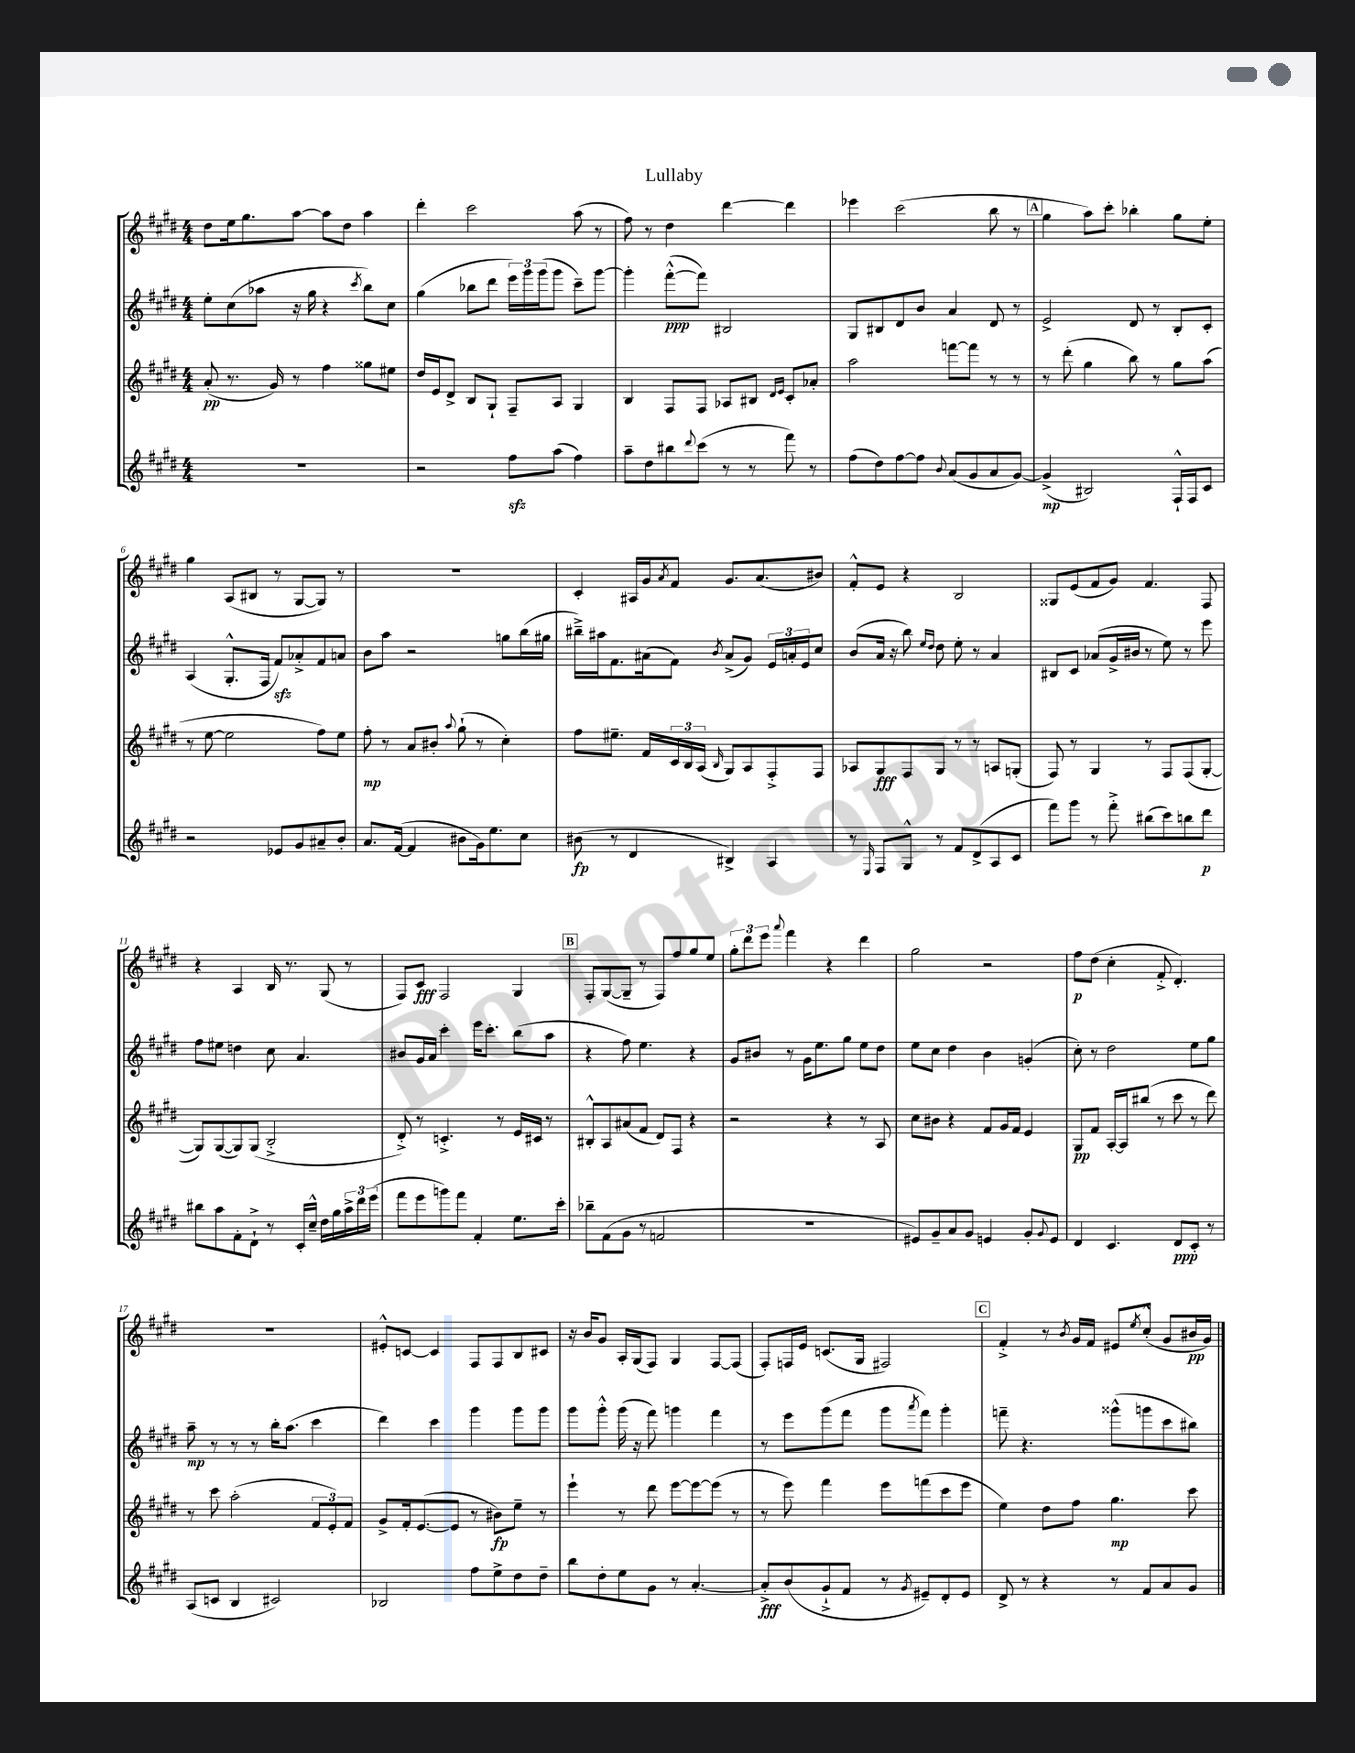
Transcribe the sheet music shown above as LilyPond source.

\header { title = "Lullaby" }
<<
\new StaffGroup <<
\new Staff = "s0" {
    \clef treble \key e \major \numericTimeSignature \time 4/4
    dis''8 e''16 gis''8. a''8~ a''8 dis''8 a''4 |
    dis'''4-. cis'''2 a''8( r8 |
    fis''8) r8 dis''4 dis'''4~ dis'''4 |
    ees'''4 cis'''2( b''8 r8 |
    \mark \markup { \box "A" } gis''4 a''8) cis'''8-. bes''4-. gis''8 e''8-. |
    gis''4 a8( bis8 r8 gis8~ gis8) r8 |
    R1 |
    cis'4-. ais16 gis'16 \acciaccatura { a'8 } fis'8 gis'8. a'8.( bis'8) |
    fis'8-.-^ e'8 r4 b2 |
    gisis8 e'8( fis'8 gis'8) fis'4. fis8 |
    r4 a4 b16 r8. gis8( r8 |
    fis8) cis'8\fff fis2 gis4 |
    \mark \markup { \box "B" } fis8-. gis8~( gis8-- r8 fis8) fis''8 gis''8 e''8 |
    \tuplet 3/2 { gis''8-. dis'''8 e'''8 } \appoggiatura { a'''8 } fis'''4 r4 dis'''4 |
    gis''2 r2 |
    fis''8\p dis''8( cis''4-. fis'8-.-> dis'4.-.) |
    R1 |
    eis'8-.-^ c'8~ c'4 fis8 fis8 b8 cis'8 |
    r16 b'16 gis'8 a16-. gis16( fis8) gis4 fis8~ fis8( |
    fis8-.) f16 e'16 c'8.( gis16 fis2) |
    \mark \markup { \box "C" } fis'4-.-> r8 \acciaccatura { b'8 } gis'16 fis'16 eis'8 \acciaccatura { e''8 } cis''8-.-^( gis'8 bis'16\pp gis'16) \bar "|." |
}
\new Staff = "s1" {
    \clef treble \key e \major \numericTimeSignature \time 4/4
    e''8-. cis''8( aes''8 r16 gis''16 r4 \acciaccatura { cis'''8 } b''8) cis''8 |
    gis''4( bes''8 dis'''8 \tuplet 3/2 { e'''16) gis'''16 gis'''16( } gis'''8 cis'''8--) gis'''8~ |
    gis'''4-. fis'''8~-.-^\ppp( fis'''8) bis2 |
    gis8 bis8 dis'8 b'8 a'4 dis'8 r8 |
    \mark \markup { \box "A" } e'2-> dis'8 r8 b8-. cis'8-. |
    a4( gis8.-.-^ fis16 fis'8\sfz) aes'8-.-> fis'8 a'8 |
    b'8 a''8 r2 g''8 b''16( gis''16 |
    bis''16--->) ais''16 fis'8. ais'16( fis'8) \acciaccatura { b'8 } ais'8->( gis'8) \tuplet 3/2 { e'16 a'16-. e'16 } cis''8 |
    b'8( a'16 r16 b''8) \grace { e''16 dis''16 } dis''8 e''8-. r8 a'4 |
    bis8 cis'8 aes'8( gis'16-> bis'16 r8 e''8) r8 e'''8 |
    fis''8 eis''8 d''4 cis''8 a'4. |
    bis'8 gis'16 a'16 cis'''4-. e'''16 cis'''8.-. b''8( a''8 |
    \mark \markup { \box "B" } r4 fis''8) e''4. r4 |
    gis'8 bis'8 r8 gis'16 e''8. gis''8 e''8 dis''8 |
    e''8 cis''8 dis''4 b'4 g'4-.( |
    cis''8-.) r8 dis''2 e''8 gis''8 |
    a''8--\mp r8 r8 r8 b''16-. a''8.( cis'''4 |
    dis'''4) cis'''4 gis'''4 gis'''8 gis'''8 |
    gis'''8 gis'''8-.-^ gis'''16( r16 fis'''8) g'''4 fis'''4 |
    r8 e'''8 gis'''8( fis'''8 gis'''8 \acciaccatura { a'''8 } fis'''8) gis'''4-. |
    \mark \markup { \box "C" } f'''8-- r4. gisis'''8-^( g'''8 cis'''8 bis''8) \bar "|." |
}
\new Staff = "s2" {
    \clef treble \key e \major \numericTimeSignature \time 4/4
    a'8-.\pp( r8. gis'16) r8 fis''4 gisis''8 eis''8 |
    dis''16 e'16 dis'8-> b8 gis8-! fis8-- a8 gis4 |
    b4 fis8 fis8 aes8 bis8 \grace { dis'16 e'16 } cis'8-. aes'8-. |
    a''2 f'''8~ f'''8 r8 r8 |
    \mark \markup { \box "A" } r8 dis'''8-.( gis''4 b''8) r8 gis''8 a''8( |
    r8 e''8~ e''2 fis''8) e''8 |
    fis''8-.\mp r8 a'8 bis'8-. \appoggiatura { a''8 } gis''8-!( r8 cis''4-.) |
    fis''8 eis''8.-- fis'16 \tuplet 3/2 { cis'16 b16 a16( } \grace { b16 } gis8) a8 fis8-.-> fis8 |
    aes8 gis8\fff fis8 gis8 r8 r8 a8 g8-.( |
    fis8) r8 gis4 r8 fis8 fis8( gis8~-. |
    gis8) gis8~( gis8) gis8( b2-.-> |
    dis'8-.->) r8 c'4.-.-> r8 e'16 cis'16 r8 |
    \mark \markup { \box "B" } bis8-.-^ a8 ais'8( fis'8 dis'8) fis8 r4 |
    r2 r4 r8 a8 |
    cis''8 bis'8 r4 fis'8 gis'16 fis'16 e'4 |
    gis8\pp fis'8 a16~-. a16 bis''8( r8 cis'''8 r8 dis'''8) |
    r8 cis'''8 a''2-.( \tuplet 3/2 { fis'8 e'8-.) fis'8 } |
    gis'8-> fis'16-. e'8.~( e'8 r8 bis'8\fp) e''8-- r8 |
    e'''4-! r8 dis'''8 e'''8~ e'''8~ e'''8( r8 |
    r8 e'''8) fis'''4 e'''8 f'''8( cis'''8 e'''8 |
    \mark \markup { \box "C" } e''4) dis''8 fis''8 gis''4.\mp cis'''8 \bar "|." |
}
\new Staff = "s3" {
    \clef treble \key e \major \numericTimeSignature \time 4/4
    R1 |
    r2 fis''8\sfz a''8( fis''4) |
    a''8-- dis''8 bis''8 \appoggiatura { dis'''8 } cis'''8( r8 r8 fis'''8) r8 |
    fis''8( dis''8) fis''8~ fis''8 \appoggiatura { b'8 } a'8( gis'8 a'8 gis'8~) |
    \mark \markup { \box "A" } gis'4->\mp( bis2) fis16-!-^ fis16 cis'8 |
    r2 ees'8 gis'8 ais'8-- b'8-. |
    a'8. fis'16~( fis'4 bis'8 gis'16) e''8. cis''8 |
    bis'8\fp( r8 dis'4 bis4->) a4 |
    r8 \grace { e16 } fis8 gis8-^ r8 fis'8 dis'8->( a8 cis'8 |
    fis'''8) gis'''8 r8 fis'''8-.-> bis''8( cis'''8) b''8 dis'''8\p |
    bis''8 a''8 fis'8-. dis'8-!-> r8 cis'16-. cis''16---^ dis''16 gis''16 \tuplet 3/2 { a''16-> dis'''16 e'''16( } |
    fis'''8 e'''8 g'''8) fis'''8 fis'4-. e''8. cis'''16-. |
    \mark \markup { \box "B" } bes''8-- fis'8( gis'8 r8 f'2 |
    R1 |
    eis'8) gis'8-- a'8 gis'8 e'4 gis'8-. \appoggiatura { gis'8 } e'8 |
    dis'4 cis'4. dis'8\ppp cis'8-. r8 |
    a8( c'8 b4 cis'2) |
    bes2 fis''8 e''8-> dis''8 dis''8-- |
    b''8 dis''8-. e''8 gis'8 r8 a'4.~-. |
    a'8-.->\fff b'8( gis'8-!-> fis'8 r8 \acciaccatura { gis'8 } eis'8--) dis'8-. eis'8 |
    \mark \markup { \box "C" } dis'8-> r8 r4 r8 fis'8 a'8 gis'8 \bar "|." |
}
>>
>>
